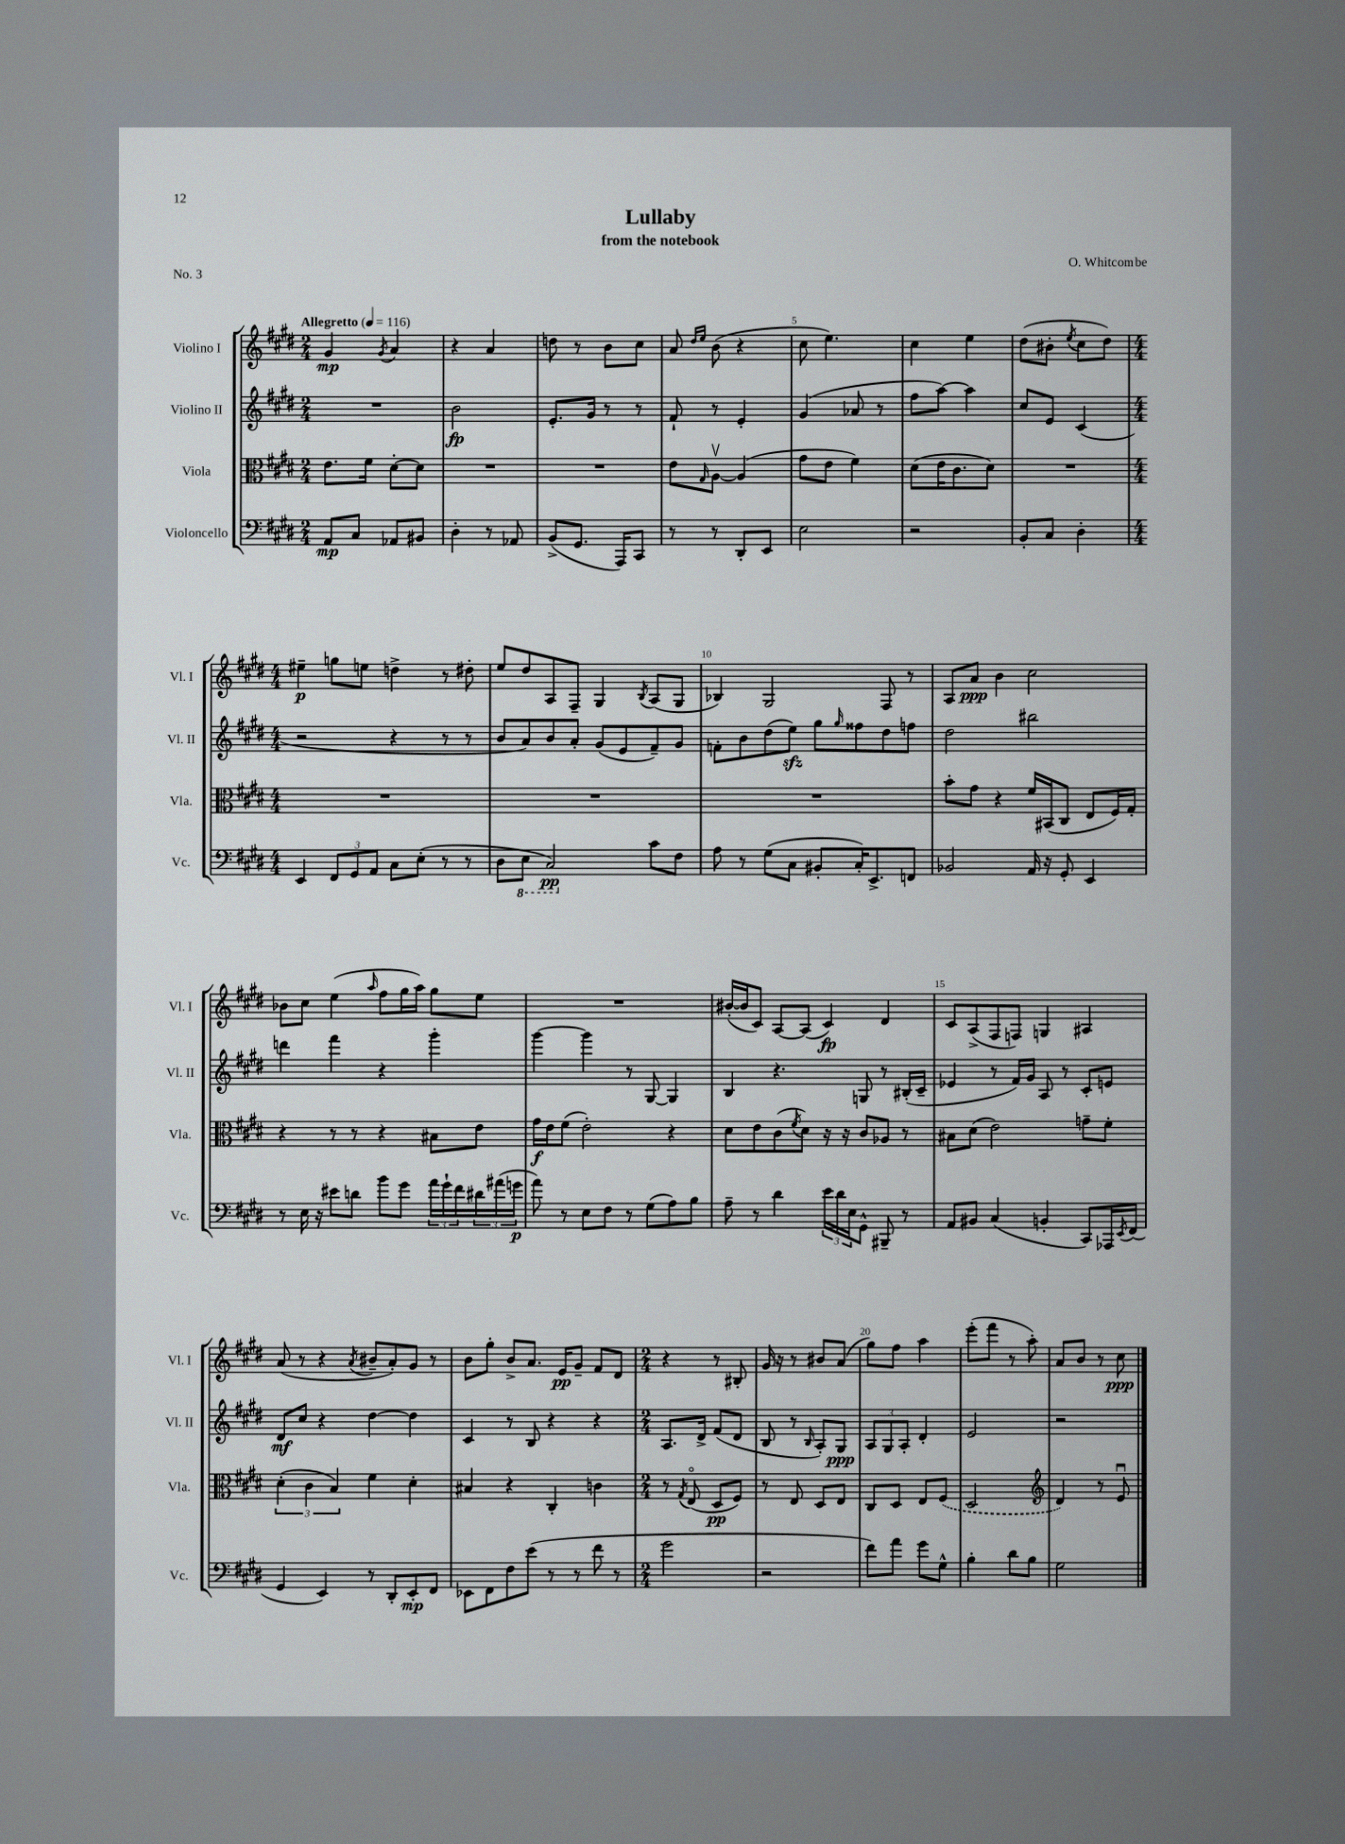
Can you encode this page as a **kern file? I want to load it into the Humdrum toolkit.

**kern	**dynam	**kern	**dynam	**kern	**dynam	**kern	**dynam
*part4	*part4	*part3	*part3	*part2	*part2	*part1	*part1
*staff4	*staff4	*staff3	*staff3	*staff2	*staff2	*staff1	*staff1
*I"Violoncello	*	*I"Viola	*	*I"Violino II	*	*I"Violino I	*
*I'Vc.	*	*I'Vla.	*	*I'Vl. II	*	*I'Vl. I	*
*clefF4	*	*clefC3	*	*clefG2	*	*clefG2	*
*k[f#c#g#d#]	*	*k[f#c#g#d#]	*	*k[f#c#g#d#]	*	*k[f#c#g#d#]	*
*M2/4	*	*M2/4	*	*M2/4	*	*M2/4	*
*MM116	*	*MM116	*	*MM116	*	*MM116	*
=1	=1	=1	=1	=1	=1	=1	=1
!	!	!	!	!	!	!LO:TX:a:B:t=Allegretto	!
8AA/L	mp	8.e\L	.	2r	.	4g#/	mp
8C#/J	.	.	.	.	.	.	.
.	.	16f#\Jk	.	.	.	.	.
.	.	.	.	.	.	8qg#/	.
8AA-X/L	.	[8d#'\L	.	.	.	4a/	.
8BB#X/J	.	8d#\J]	.	.	.	.	.
=2	=2	=2	=2	=2	=2	=2	=2
4D#'\	.	2r	.	2b\	fp	4r	.
8r	.	.	.	.	.	4a/	.
8AA-X/	.	.	.	.	.	.	.
=3	=3	=3	=3	=3	=3	=3	=3
(8BB^/L	.	2r	.	8.e'/L	.	8ddn\	.
8.GG#/J	.	.	.	.	.	8r	.
.	.	.	.	16g#/Jk	.	.	.
.	.	.	.	8r	.	8b\L	.
16AAA/KL)	.	.	.	.	.	.	.
8CC#/J	.	.	.	8r	.	8cc#\J	.
=4	=4	=4	=4	=4	=4	=4	=4
8r	.	8e\L	.	8f#`/	.	8a/	.
.	.	.	.	.	.	16qqdd#/LL	.
.	.	16qqG#/	.	.	.	16qqee/JJ	.
8r	.	[8Av\J	.	8r	.	(8b\	.
8DD#'/L	.	(4A/]	.	4e'/	.	4r	.
8EE/J	.	.	.	.	.	.	.
=5	=5	=5	=5	=5	=5	=5	=5
2E\	.	8g#\L	.	(4g#/	.	8cc#\	.
.	.	8e\J	.	.	.	4.ee\)	.
.	.	4f#\)	.	8a-X/	.	.	.
.	.	.	.	8r	.	.	.
=6	=6	=6	=6	=6	=6	=6	=6
2r	.	(8d#\L	.	8ff#\L	.	4cc#\	.
.	.	16e\K	.	[8aa\J)	.	.	.
.	.	8.c#\	.	.	.	.	.
.	.	.	.	4aa\]	.	4ee\	.
.	.	8d#\J)	.	.	.	.	.
=7	=7	=7	=7	=7	=7	=7	=7
8BB'/L	.	2r	.	8cc#/L	.	(8dd#\L	.
8C#/J	.	.	.	8e/J	.	8b#X'\J	.
.	.	.	.	.	.	8qee/	.
4D#'\	.	.	.	(4c#/	.	8cc#\L	.
.	.	.	.	.	.	8dd#\J)	.
!!LO:LB:g=z
=8	=8	=8	=8	=8	=8	=8	=8
*M4/4	*	*M4/4	*	*M4/4	*	*M4/4	*
4EE/	.	1r	.	2r	.	4ee#X~\	p
12FF#/L	.	.	.	.	.	8ggn\L	.
12GG#/	.	.	.	.	.	.	.
.	.	.	.	.	.	8een\J	.
12AA/J	.	.	.	.	.	.	.
8C#\L	.	.	.	4r	.	4ddn^\	.
(8E'\J	.	.	.	.	.	.	.
8r	.	.	.	8r	.	8r	.
8r	.	.	.	8r	.	8dd#X'\	.
=9	=9	=9	=9	=9	=9	=9	=9
8D#\L	.	1r	.	8b/L	.	8ee/L	.
*8ba	*	*	*	*	*	*	*
8EE\J	.	.	.	8a/)	.	8dd#/	.
2CC#/)	pp	.	.	8b/	.	8A/	.
.	.	.	.	8a'/J	.	8F#~/J	.
.	.	.	.	(8g#/L	.	4G#/	.
.	.	.	.	8e/	.	.	.
.	.	.	.	.	.	8qB/	.
*X8ba	*	*	*	*	*	*	*
8c#\L	.	.	.	8f#~/)	.	(8A/L	.
8F#\J	.	.	.	8g#/J	.	8G#/J	.
=10	=10	=10	=10	=10	=10	=10	=10
8A\	.	1r	.	8fn'\L	.	4B-X/)	.
8r	.	.	.	8b\	.	.	.
(8G#\L	.	.	.	(8dd#\	.	2G#/	.
8C#\J	.	.	.	8eezz\J)	.	.	.
8BB#X'/L	.	.	.	8gg#\L	.	.	.
.	.	.	.	16qqgg#/	.	.	.
16C#'/K)	.	.	.	8ff##X\	.	.	.
8.EE^/	.	.	.	.	.	.	.
.	.	.	.	8dd#\	.	8F#/	.
8FFn/J	.	.	.	8ffn\J	.	8r	.
=11	=11	=11	=11	=11	=11	=11	=11
2BB-X/	.	8b'\L	.	2dd#\	.	8A/L	.
.	.	8g#\J	.	.	.	8a/J	ppp
.	.	4r	.	.	.	4b\	.
16AA/	.	16f#/LL	.	2bb#X\	.	2cc#\	.
16r	.	(16BB#X/J	.	.	.	.	.
8GG#'/	.	8C#/J	.	.	.	.	.
4EE/	.	8E/L	.	.	.	.	.
.	.	16F#/L)	.	.	.	.	.
.	.	16G#'/JJ	.	.	.	.	.
!!LO:LB:g=z
=12	=12	=12	=12	=12	=12	=12	=12
8r	.	4r	.	4dddn\	.	8b-X\L	.
16E\	.	.	.	.	.	8cc#\J	.
16r	.	.	.	.	.	.	.
8e#X\L	.	8r	.	4fff#\	.	(4ee\	.
8dn\J	.	8r	.	.	.	.	.
.	.	.	.	.	.	16qqaa/	.
8b\L	.	4r	.	4r	.	8ff#\L	.
8g#\J	.	.	.	.	.	16gg#\L	.
.	.	.	.	.	.	16aa\JJ)	.
24a\LL	.	8B#X\L	.	4ggg#'\	.	8gg#\L	.
24g#`\	.	.	.	.	.	.	.
24f#\	.	.	.	.	.	.	.
24d#X\	.	8e\J	.	.	.	8ee\J	.
(24a#X\	.	.	.	.	.	.	.
24gn\JJ	p	.	.	.	.	.	.
=13	=13	=13	=13	=13	=13	=13	=13
8a\)	.	16g#\LL	f	[4ggg#\	.	1r	.
.	.	16e\J	.	.	.	.	.
8r	.	(8f#\J	.	.	.	.	.
8E\L	.	2e'\)	.	4ggg#\]	.	.	.
8F#\J	.	.	.	.	.	.	.
8r	.	.	.	8r	.	.	.
(8G#\L	.	.	.	[8G#/	.	.	.
8A\)	.	4r	.	4G#/]	.	.	.
8B\J	.	.	.	.	.	.	.
=14	=14	=14	=14	=14	=14	=14	=14
8A~\	.	8d#\L	.	4B/	.	([16b#X'/LL	.
.	.	.	.	.	.	16b#/J]	.
8r	.	8e\	.	.	.	8c#/J)	.
4d#\	.	(8c#\	.	4.r	.	[8A/L	.
.	.	8qf#/	.	.	.	.	.
.	.	8d#\J)	.	.	.	(8A/J]	.
24e\LL	.	16r	.	.	.	4c#/)	fp
24d#\	.	.	.	.	.	.	.
.	.	16r	.	.	.	.	.
24E\J	.	.	.	.	.	.	.
8GG#^^\J	.	8c#/L	.	8Gn/	.	.	.
8BBB#X~/	.	8A-X/J	.	8r	.	4d#/	.
8r	.	8r	.	(16B#X'/LL	.	.	.
.	.	.	.	16c#~/JJ	.	.	.
=15	=15	=15	=15	=15	=15	=15	=15
8AA/L	.	8B#X\L	.	4e-X/	.	8c#/L	.
8BB#X/J	.	(8d#\J	.	.	.	(8A^/	.
(4C#/	.	2e\)	.	8r	.	8F#/	.
.	.	.	.	16f#/LL)	.	8Fn/J)	.
.	.	.	.	16g#/JJ	.	.	.
4BBn'/	.	.	.	8A/	.	4Gn/	.
.	.	.	.	8r	.	.	.
8CC#/L)	.	8gn~\L	.	8c#'/L	.	4A#X/	.
16AAA-X/L	.	8f#'\J	.	8en/J	.	.	.
8qEE/	.	.	.	.	.	.	.
(16FF#/JJ	.	.	.	.	.	.	.
!!LO:LB:g=z
=16	=16	=16	=16	=16	=16	=16	=16
4GG#/	.	(6d#'\	.	8d#/L	mf	(8a/	.
.	.	.	.	8cc#/J	.	8r	.
.	.	6c#\	.	.	.	.	.
4EE/)	.	.	.	4r	.	4r	.
.	.	6B/)	.	.	.	.	.
.	.	.	.	.	.	8qa/	.
8r	.	4f#\	.	[4dd#\	.	8b#X~/L	.
8DD#'/L	.	.	.	.	.	8a'/)	.
8EE'/	mp	4d#'\	.	4dd#\]	.	8g#/J	.
8FF#/J	.	.	.	.	.	8r	.
=17	=17	=17	=17	=17	=17	=17	=17
8EE-X\L	.	4B#X/	.	4c#/	.	8b\L	.
8FF#\	.	.	.	.	.	8gg#'\J	.
8F#\	.	4r	.	8r	.	8b^/L	.
(8e\J	.	.	.	8B/	.	8.a/J	.
8r	.	4C#'/	.	4r	.	.	.
.	.	.	.	.	.	16e/KL	pp
8r	.	.	.	.	.	8g#~/J	.
8f#\	.	4cn\	.	4r	.	8f#/L	.
8r	.	.	.	.	.	8d#/J	.
=18	=18	=18	=18	=18	=18	=18	=18
*M2/4	*	*M2/4	*	*M2/4	*	*M2/4	*
2g#\	.	8r	.	8.A/L	.	4r	.
.	.	8qG#/	.	.	.	.	.
.	.	(8E/	.	.	.	.	.
.	.	.	.	16d#^/Jk	.	.	.
.	.	8D#/L	pp	(8f#/L	.	8r	.
.	.	8F#/J)	.	8d#/J	.	8B#X'/	.
=19	=19	=19	=19	=19	=19	=19	=19
2r	.	8r	.	8B/	.	16g#/	.
.	.	.	.	.	.	16r	.
.	.	8E/	.	8r	.	8r	.
.	.	.	.	16qqB/	.	.	.
.	.	8D#/L	.	8A'/L)	.	8b#X/L	.
.	.	8E/J	.	8G#/J	ppp	(8a/J	.
=20	=20	=20	=20	=20	=20	=20	=20
8f#\L)	.	8C#/L	.	12A/L	.	8gg#\L)	.
.	.	.	.	12G#/	.	.	.
8a\J	.	8D#/J	.	.	.	8ff#\J	.
.	.	.	.	12A'/J	.	.	.
8g#\L	.	8E/L	.	4d#'/	.	4aa\	.
8G#^^\J	.	(8F#/J	.	.	.	.	.
=21	=21	=21	=21	=21	=21	=21	=21
4B'\	.	2D#/	.	2e/	.	(8eee'\L	.
.	.	.	.	.	.	8fff#\J	.
8d#\L	.	.	.	.	.	8r	.
8B\J	.	.	.	.	.	8aa'\)	.
=22	=22	=22	=22	=22	=22	=22	=22
*	*	*clefG2	*	*	*	*	*
2G#\	.	4d#/)	.	2r	.	8a/L	.
.	.	.	.	.	.	8b/J	.
.	.	8r	.	.	.	8r	.
.	.	8eu/	.	.	.	8cc#\	ppp
==	==	==	==	==	==	==	==
*-	*-	*-	*-	*-	*-	*-	*-
